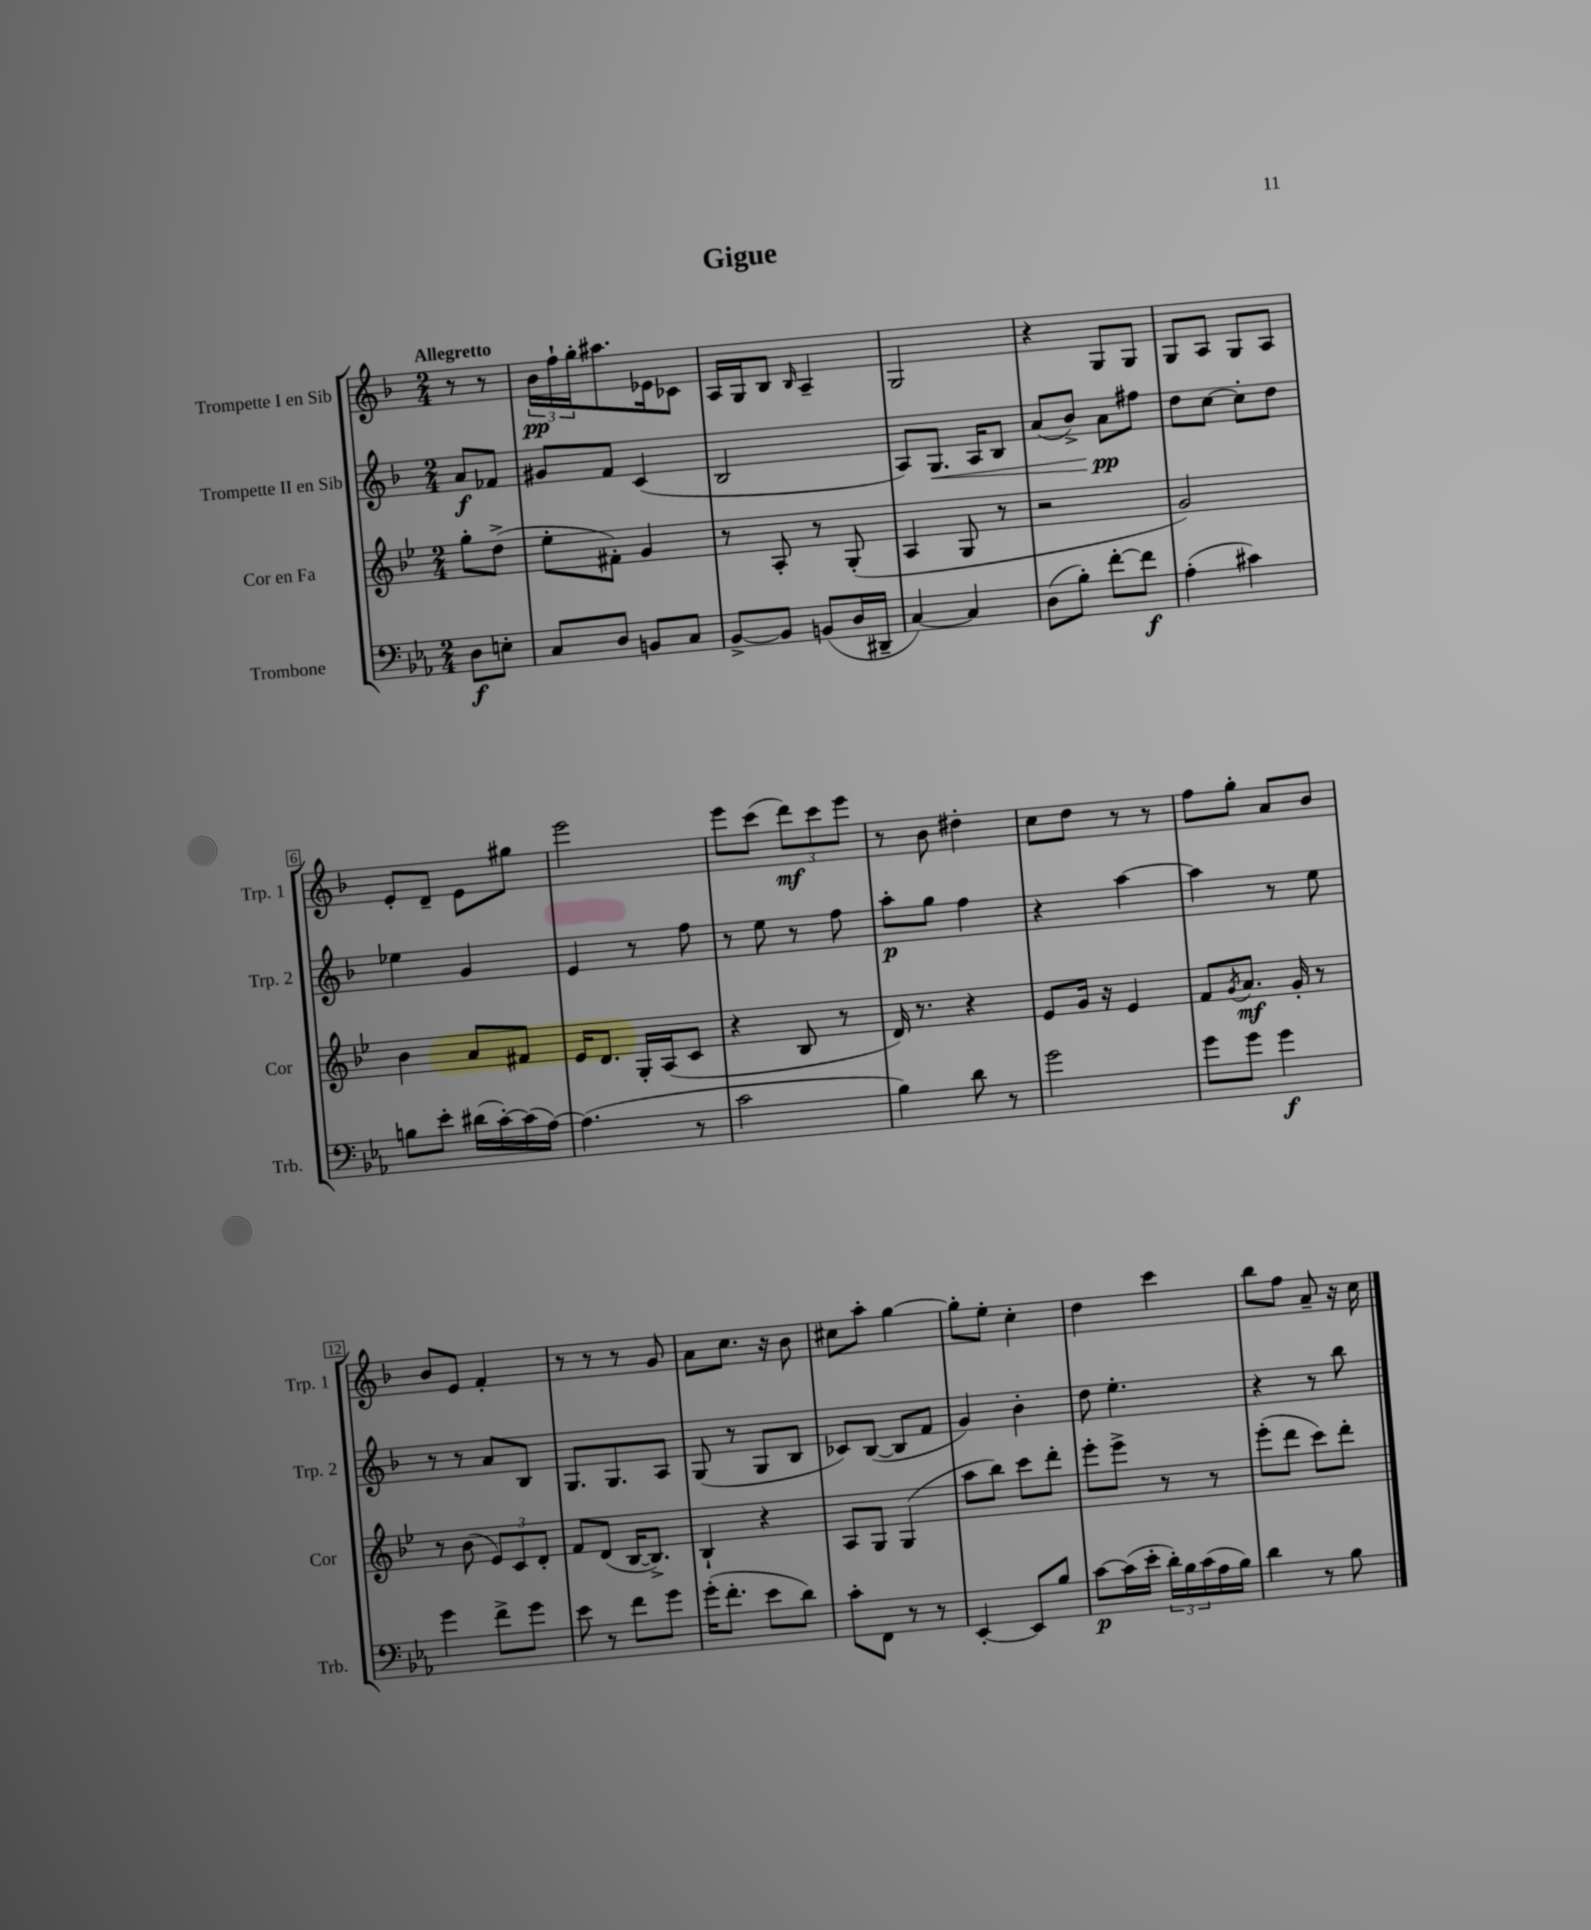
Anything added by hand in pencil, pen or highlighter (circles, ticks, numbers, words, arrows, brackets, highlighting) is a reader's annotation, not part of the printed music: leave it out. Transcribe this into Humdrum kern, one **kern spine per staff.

**kern	**kern	**kern	**kern
*staff4	*staff3	*staff2	*staff1
*clefF4	*clefG2	*clefG2	*clefG2
*k[b-e-a-]	*k[b-e-]	*k[b-]	*k[b-]
*M2/4	*M2/4	*M2/4	*M2/4
8D	8gg'	8a	8r
8E'	(8dd^	8f-	8r
=	=	=	=
8C	8ee-'	8g#	24b-
.	.	.	24ff`
.	.	.	24gg'
8D	8f#')	8f	8.aa#
8BB	4g	(4c	.
.	.	.	16e-
8C	.	.	8c-
=	=	=	=
[8BB-^	8r	2B-	16A
.	.	.	16G
8BB-]	8A'	.	8B-
.	.	.	16qqB-
(8BB	8r	.	4A~
16D	(8G'	.	.
16DD#~	.	.	.
=	=	=	=
[4C)	4A	8A)	2G
.	.	8.G	.
4C]	8G	.	.
.	.	16A	.
.	8r	8B-	.
=	=	=	=
(8D	2r	(8a	4r
8B-')	.	8b-^)	.
[8f'	.	8a	8G
8f]	.	8ff#	8G
=	=	=	=
(4A-'	2g)	8dd	8G
.	.	[8cc	8A
4c#)	.	8cc']	8G
.	.	8dd	8A
=	=	=	=
8B	4b-	4ee-	8e'
8e-'	.	.	8d~
(16d#	8a	4g	8e
[16c')	.	.	.
(16c]	8f#	.	8gg#
[16A-)	.	.	.
=	=	=	=
(4.A-]	16e-	4e	2eee
.	8.d	.	.
.	16G'	8r	.
.	(16A	.	.
8r	8c	8ff	.
=	=	=	=
2c	4r	8r	8eee
.	.	8ee	(8ccc
.	8B-	8r	12ddd)
.	.	.	12ccc
.	8r	8ff	.
.	.	.	12eee
=	=	=	=
4B-)	16d)	8aa'	8r
.	8.r	.	.
.	.	8gg	8b-
8d	4r	4ff	4dd#'
8r	.	.	.
=	=	=	=
2g	8e-	4r	8cc
.	16g	.	8dd
.	16r	.	.
.	4e-	[4aa	8r
.	.	.	8r
=	=	=	=
8g	8f	4aa]	8ff
.	8qg	.	.
8g	8.a	.	8gg'
4g	.	8r	8a
.	16g'	.	.
.	8r	8ee	8b-
=	=	=	=
4g	8r	8r	8b-
.	(8b-	8r	8e
8f^	12e-)	8a	4f'
.	12c	.	.
8g	.	8B-	.
.	12d'	.	.
=	=	=	=
8e-	8f	8.G	8r
8r	(8d	.	8r
.	.	8.G	.
8f	[16B-	.	8r
.	8.B-^])	.	.
8g	.	8A	8g
=	=	=	=
(16g'	4B-`	(8G	8a
8.f'	.	.	.
.	.	8r	8.cc
8e-	4r	8G	.
.	.	.	16r
8d)	.	8B-	8b-
=	=	=	=
8c'	8A	8c-)	8cc#
8FF	8G	([8B-	8aa'
8r	(4G	8B-]	[4gg
8r	.	8f	.
=	=	=	=
[4EE-'	8aa	4g)	8gg']
.	8bb-)	.	8ee'
8EE-]	8ccc	4b-'	4cc'
8B-	8ddd'	.	.
=	=	=	=
[8c	8eee-'	8dd	4dd
(16c]	8eee-^	4.ee'	.
16e-'	.	.	.
24d')	8r	.	4ccc
24B-	.	.	.
(24c	.	.	.
16A-	8r	.	.
16B-)	.	.	.
=	=	=	=
4d	(8eee-'	4r	8bb-
.	8ddd	.	8ff
8r	8ccc)	8r	8a~
8B-	8ddd'	8bb-	16r
.	.	.	16cc
==	==	==	==
*-	*-	*-	*-
